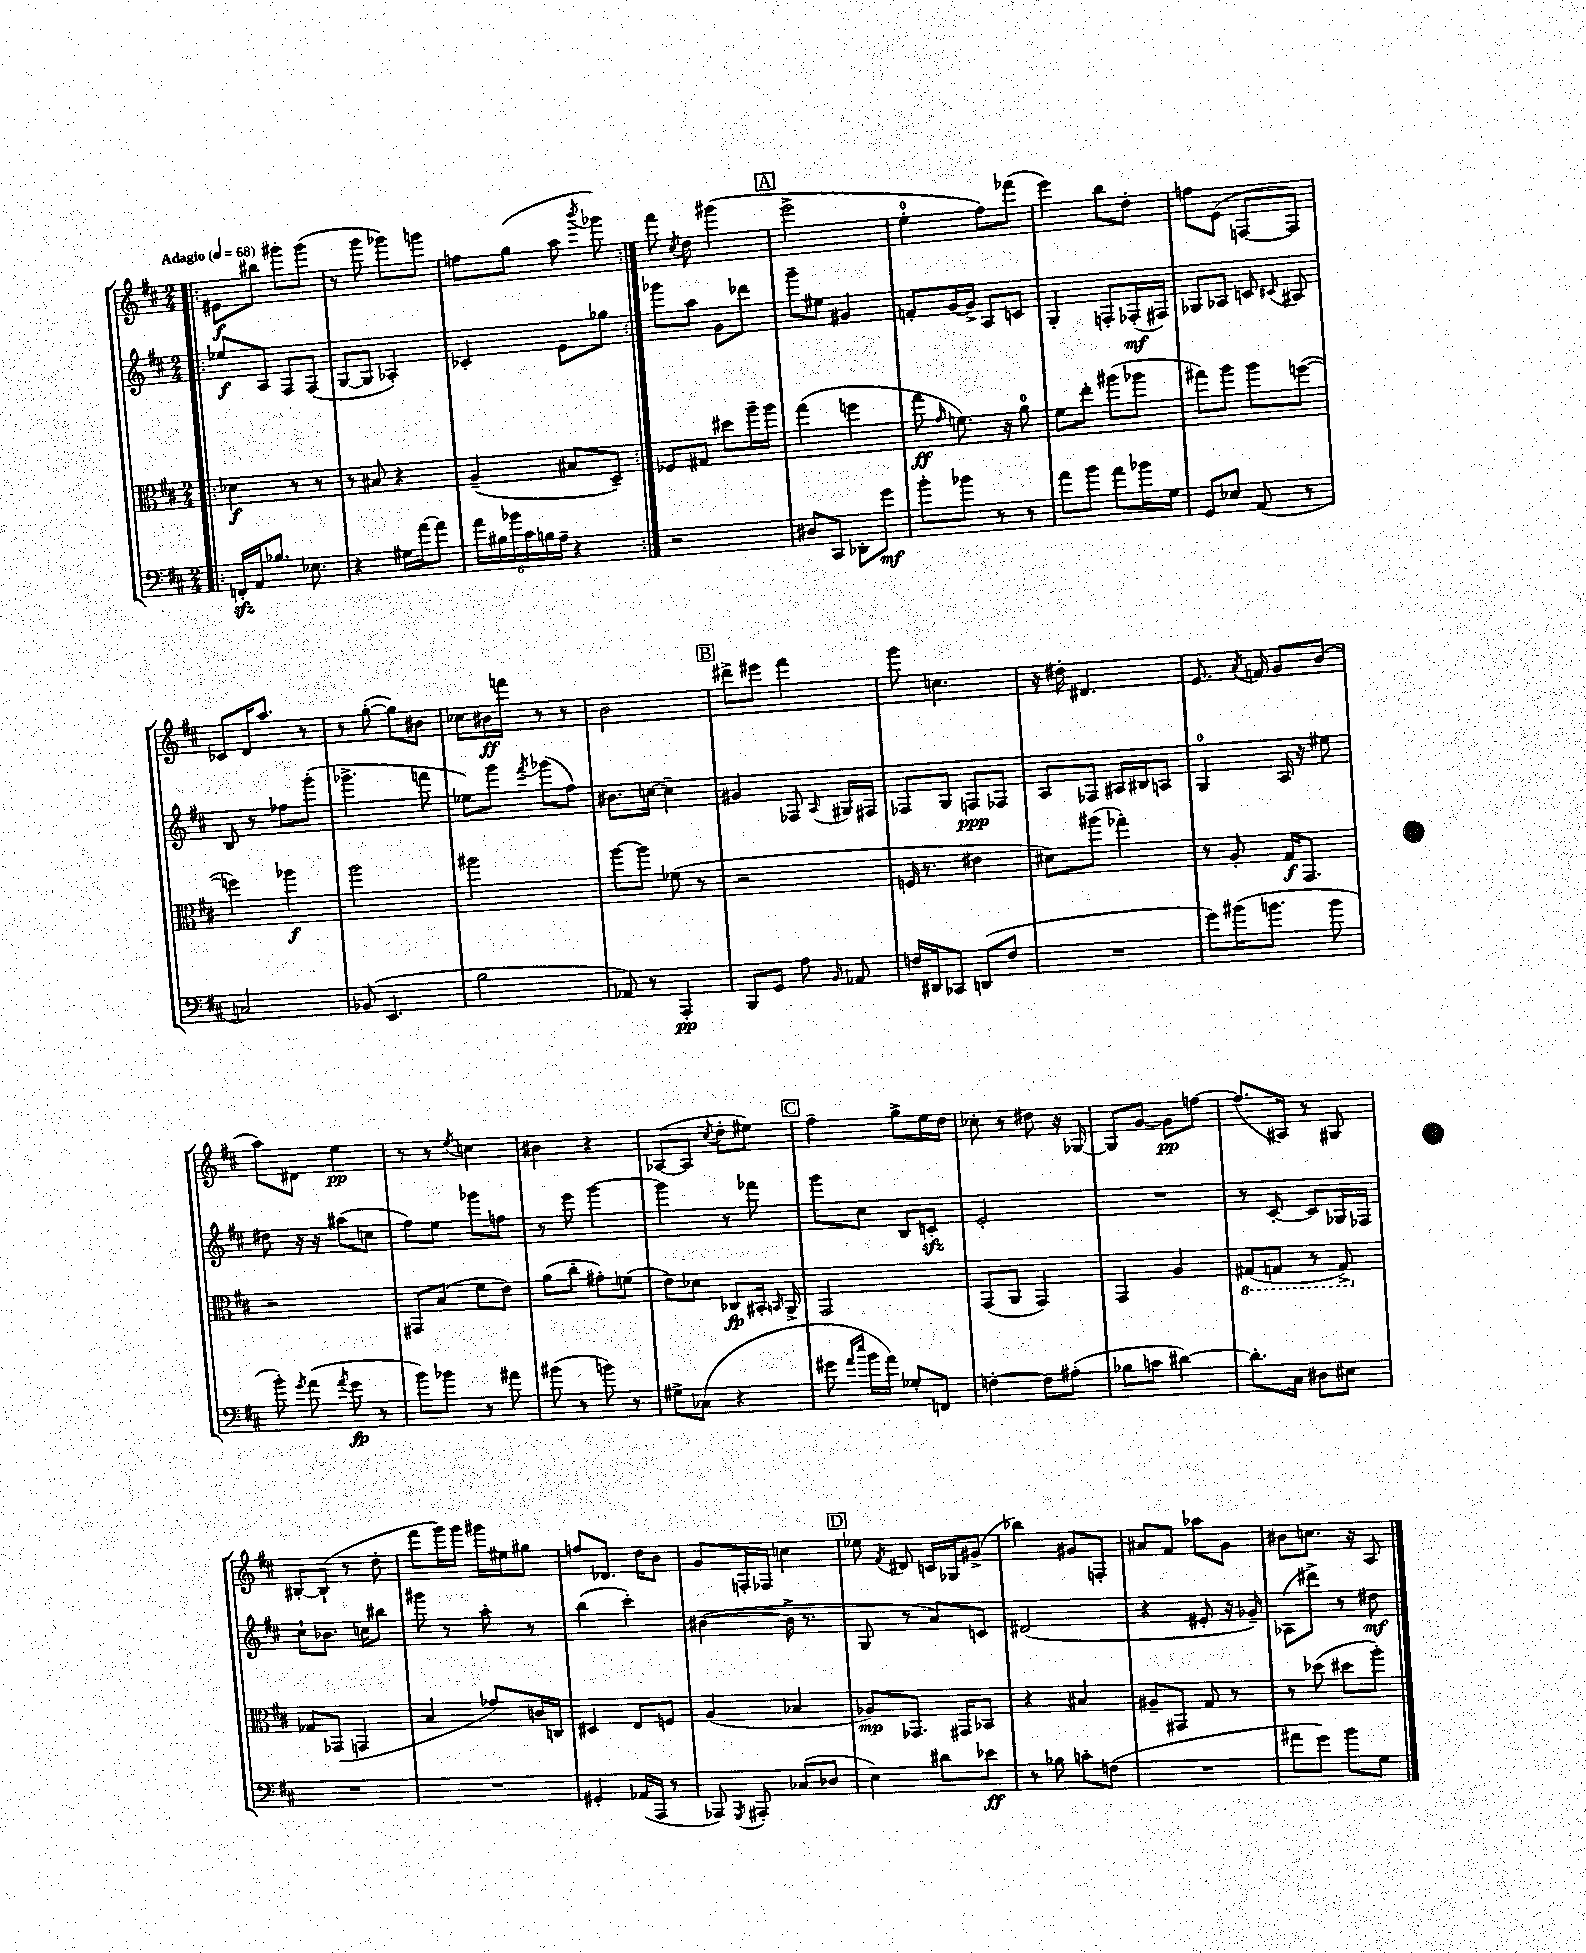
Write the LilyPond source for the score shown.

<<
\new StaffGroup <<
\new Staff = "s0" {
    \clef treble \key d \major \numericTimeSignature \time 2/4 \tempo "Adagio" 4 = 68
    \autoBeamOff \repeat volta 2 { \bar ".|:" eis'8[\f bis''8] gis'''8[-. gis'''8]( |
    r8 g'''8 ges'''8[) g'''8] |
    f''8[ g''8]( a''8 \acciaccatura { b'''8 } ges'''8) | }
    fis'''8 \acciaccatura { cis''8 } d''8 gis'''4( |
    \mark \markup { \box "A" } e'''2-> |
    e''4-0-. fis''8[) fes'''8]( |
    e'''4) b''8[ d''8]-. |
    f''8[ e'8]( f8[~ f8]) |
    ces'8[ d'16 a''8.] r8 |
    r8 g''8~-.( g''8[) bis'8] |
    ces''8[ bis'16\ff f'''16] r8 r8 |
    b'2 |
    \mark \markup { \box "B" } dis'''8[-> eis'''8] fis'''4 |
    g'''8 c''4. |
    r16 dis''16-. dis'4. |
    e'8. \acciaccatura { a'8 } f'16 g'8[ b'8]( |
    a''8[) dis'8] e''4\pp |
    r8 r8 \acciaccatura { e''8 } c''4 |
    bis'4 r4 |
    aes8[~( aes8] \acciaccatura { cis''8 } d''8[-. eis''8]) |
    \mark \markup { \box "C" } fis''4-- g''8[-> e''16 d''16] |
    ces''8-. r8 dis''8 r16 ges16~ |
    ges8[ g'8]~ g'8[\pp f''8]~ |
    f''8.[( ais16]) r8 gis8 |
    bis8[~-. bis8]-!( r8 d''8-. |
    fis'''8[ g'''16) g'''16] gis'''16[ eis''16 gis''8] |
    f''8[ des'8.] d''16[ b'8] |
    g'8[ f16-. fes16] c''4 |
    \mark \markup { \box "D" } ees''8 \acciaccatura { fis'8 } dis'8 c'16[ ges16 gis'8]->( |
    bes''4) gis'8[ f8]-. |
    ais'8[ fis'8] aes''8[ g'8] |
    bis'8[ c''8.] r16 a8 \bar "|." |
}
\new Staff = "s1" {
    \clef treble \key d \major \numericTimeSignature \time 2/4
    \autoBeamOff \repeat volta 2 { \bar ".|:" ees''8[\f a8] fis8[ fis8]( |
    g8[~ g8] aes4-.) |
    ces'4-. e'8[ ges''8] | }
    ges'''8[ a''8] g'8[ des'''8] |
    \mark \markup { \box "A" } g'''8[-- eis''8] gis'4 |
    f'8[-. g'16~ g'16]-> a8[ c'8] |
    g4-. f8[-. fes16-.\mf( fis16]) |
    ges8[ aes8] c'8 \appoggiatura { cis'8 } ais8 |
    b8 r8 fes''8[ g'''8]-.( |
    ges'''4.-> f'''8 |
    ees''8[) g'''8] \acciaccatura { fis'''8 } ges'''8[( fis''8]) |
    bis'8.[ c''16]~ c''4-- |
    \mark \markup { \box "B" } gis'4 fes8 \appoggiatura { a8 } gis16[ fis16] |
    fes8[ g8] f8[\ppp fes8] |
    a8[ fes8] ais16[ bis16 a8] |
    g4-0 a16 r16 eis''8 |
    dis''8 r16 r16 ais''8[( c''8] |
    fis''8[) e''8] ges'''8[ f''8] |
    r8 e'''8 g'''4~ |
    g'''4 r8 fes'''8 |
    \mark \markup { \box "C" } g'''8[ cis''8] b8[ c'8]-.\sfz |
    e'2-. |
    R2 |
    r8 cis'8~-. cis'8[ ges16 fes16] |
    cis''8[-! bes'8.] c''16[ bis''8] |
    gis'''8 r8 a''8-. r8 |
    b''4( cis'''4-.) |
    bis'4~( bis'16-> r8. |
    \mark \markup { \box "D" } g8 r8 a'8[) c'8] |
    dis'2( |
    r4 eis'8-. r16 ges'16--) |
    aes8[( dis'''8]->) r8 dis''8\mf \bar "|." |
}
\new Staff = "s2" {
    \clef alto \key d \major \numericTimeSignature \time 2/4
    \autoBeamOff \repeat volta 2 { \bar ".|:" des'4\f r8 r8 |
    r8 bis8 r4 |
    a4--( bis8[ d8]--) | }
    fes8[ gis8] dis''8[ a''16-- a''16] |
    \mark \markup { \box "A" } g''4( f''4 |
    g''8\ff \grace { g'16 } f'8.) r16 a'8-0 |
    fis'8[ e''8]-. ais''8[( aes''8] |
    gis''8[) a''8] a''8[ f''8]~( |
    f''4) aes''4\f |
    a''2 |
    ais''2 |
    a''8[~ a''8] fes'8( r8 |
    \mark \markup { \box "B" } r2 |
    f16 r8. eis'4 |
    dis'8[) ais''8]( ges''4-.) |
    r8 a8-. g16[\f g,8.] |
    r2 |
    gis,8[ b8]( fis'8[ e'8]) |
    a'8[( cis''8]-. gis'8[-.) f'8]( |
    e'8[) des'8] ces8[\fp bis,16]-. \grace { b,16 } a,16-> |
    \mark \markup { \box "C" } g,2 |
    g,8[( a,8] g,4) |
    g,4 a4 |
    \ottava #-1 gis,8[( g,8] r8 g,8->) \ottava #0 |
    ges8[ ges,8]( g,4 |
    b4 ges'8[) c'16 c16] |
    dis4 e8[ f8] |
    a4( bes4 |
    \mark \markup { \box "D" } aes8[\mp) ges,8.] gis,16[ bes,8] |
    r4 bis4 |
    ais8[-- gis,8] g8 r8 |
    r8 des''8( dis''8[ a''8]-.) \bar "|." |
}
\new Staff = "s3" {
    \clef bass \key d \major \numericTimeSignature \time 2/4
    \autoBeamOff \repeat volta 2 { \bar ".|:" f,16[-.\sfz a,16 bes8.] ees8. |
    r4 gis16[ a'16~ a'8] |
    \tuplet 6/4 { a'16[ bis16 bes'16 cis'16 b16 a16]-- } r4 | }
    r2 |
    \mark \markup { \box "A" } dis8[ cis,8] des,8[-. g'8]\mf |
    b'8[-. bes'8] r8 r8 |
    a'8[ b'8] a'8[ bes'16 g16] |
    g,8[ ees8] a,8( r8 |
    c2) |
    bes,8( e,4. |
    b2 |
    aes,8) r8 a,,4-.\pp |
    \mark \markup { \box "B" } b,,8[ g,8] a8 \grace { b,16 } aes,8 |
    f16[ dis,16 ces,8] d,8[( f8] |
    R2 |
    g'8[) bis'16( b'8.] b'8 |
    b'8-.) \acciaccatura { g'8 } a'8( \acciaccatura { a'8 } g'8\fp r8 |
    b'8[) bes'8] r8 ais'8 |
    bis'8( r8 b'8) r8 |
    gis8[-> ces8]( r4 |
    \mark \markup { \box "C" } gis'8 \grace { a'16[ e''16] } b'16[ a'16]) ges8[-. f,8] |
    f4~-. f8[ ais8]-.( |
    bes8[ c'8] dis'4~) |
    dis'8.[-. cis16] dis8[ eis8] |
    R2 |
    R2 |
    gis,4-. aes,16[( a,,16] r8 |
    aes,,8) \acciaccatura { g,,8 } ais,,8-. ces8[( des8] |
    \mark \markup { \box "D" } e4) dis'8[ ees'8]\ff |
    r8 bes8 c'8[-. f8]( |
    R2 |
    ais'8[ g'8]) b'8[ g8] \bar "|." |
}
>>
>>
\layout { \context { \Score \remove "Bar_number_engraver" } }
